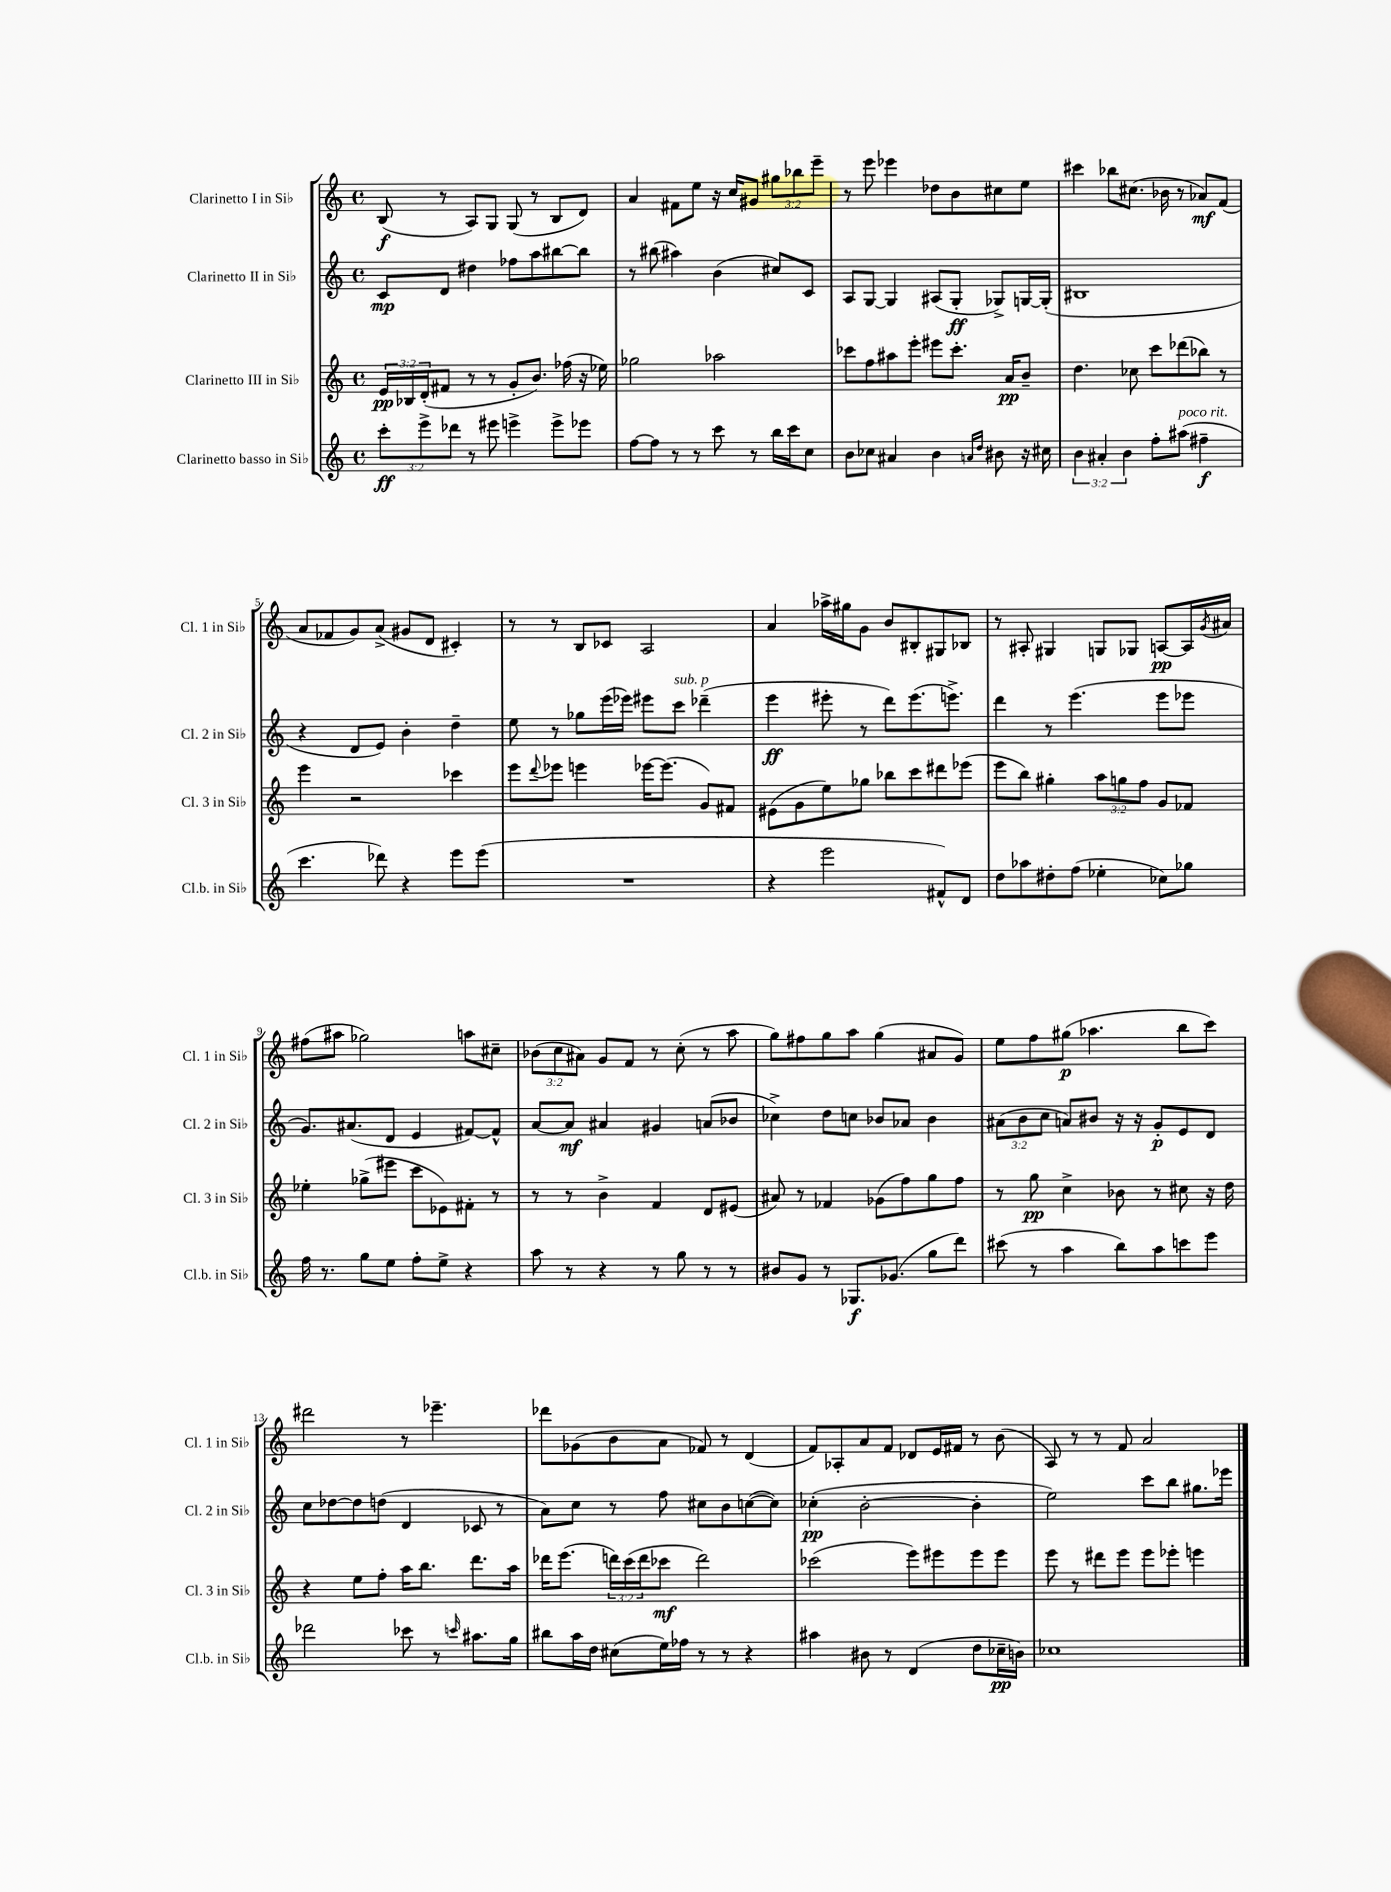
<<
\new StaffGroup <<
\new Staff = "s0" \with { instrumentName = "Clarinetto I in Sib" shortInstrumentName = "Cl. 1 in Sib" } {
    \clef treble \key c \major \defaultTimeSignature \time 4/4 \override Staff.TupletNumber.text = #tuplet-number::calc-fraction-text
    b8\f( r8 a8) g8 g8( r8 b8 d'8) |
    a'4 fis'8 e''8 r16 c''16 gis'8 \tuplet 3/2 { gis''8 bes''8 e'''8-- } |
    r8 e'''8 ees'''4 des''8 b'8 cis''8 e''8 |
    cis'''4 bes''8 cis''8.( bes'16 r8 aes'8\mf) f'8( |
    a'8 fes'8 g'8) a'8->( gis'8 d'8 cis'4-.) |
    r8 r8 b8 ces'8 a2 |
    a'4 aes''16-> gis''16 g'8 b'8 bis8-. gis8 bes8 |
    r8 ais8-. gis4 g8 ges8 a8~\pp a16 \acciaccatura { g'8 } ais'16 |
    fis''8( ais''8 ges''2) a''8 cis''8-- |
    \tuplet 3/2 { bes'8( c''8 ais'8) } g'8 f'8 r8 c''8-.( r8 a''8 |
    g''8) fis''8 g''8 a''8 g''4( ais'8 g'8) |
    e''8 f''8 gis''8\p( aes''4. b''8 c'''8) |
    dis'''2 r8 ees'''4.-- |
    des'''8 ges'8( b'8 a'8 fes'8) r8 d'4( |
    f'8) aes8-. a'8 f'8 des'8 e'16 fis'16 r8 b'8( |
    a8) r8 r8 f'8 a'2 \bar "|." |
}
\new Staff = "s1" \with { instrumentName = "Clarinetto II in Sib" shortInstrumentName = "Cl. 2 in Sib" } {
    \clef treble \key c \major \defaultTimeSignature \time 4/4 \override Staff.TupletNumber.text = #tuplet-number::calc-fraction-text
    c'8\mp d'8 dis''4 fes''8 a''8 bis''8~ bis''8 |
    r8 bis''8( ais''4) b'4( cis''8) c'8 |
    a8 g8~ g4 ais8( g8-.\ff ges8->) g16~ g16-.( |
    bis1 |
    r4 d'8 e'8) b'4-. d''4-- |
    e''8 r8 ges''8 e'''16( ees'''16) eis'''8 c'''8^\markup { \italic "sub. p" } des'''4--( |
    e'''4\ff eis'''8-. r8 d'''8) eis'''8.( e'''8.->) |
    d'''4 r8 e'''4.( e'''8 ees'''8 |
    g'8.) ais'8.( d'8 e'4 fis'8~) fis'8-^ |
    a'8~ a'8\mf ais'4 gis'4 a'8( bes'8 |
    ces''4->) d''8 c''8 bes'8 aes'8 bes'4 |
    \tuplet 3/2 { ais'8( b'8 c''8 } a'8) bis'8 r16 r16 g'8-.\p e'8 d'8 |
    c''8 des''8~ des''8 d''8( d'4 ces'8 r8 |
    a'8) c''8 r8 f''8 cis''8 b'8 c''8~( c''8) |
    ces''4-.\pp( b'2~-. b'4-. |
    e''2) c'''8 b''8 gis''8. ees'''16 \bar "|." |
}
\new Staff = "s2" \with { instrumentName = "Clarinetto III in Sib" shortInstrumentName = "Cl. 3 in Sib" } {
    \clef treble \key c \major \defaultTimeSignature \time 4/4 \override Staff.TupletNumber.text = #tuplet-number::calc-fraction-text
    \tuplet 3/2 { e'16\pp bes16 d'16-.( } fis'8 r8 r8 g'8-. b'8.) fes''16( r16 ees''16) |
    ges''2 aes''2 |
    ces'''8 f''8 ais''8 e'''8-. eis'''8 ces'''8.-. a'16\pp b'8-- |
    d''4. ces''8 c'''8 des'''8( bes''8) r8 |
    e'''4 r2 ces'''4 |
    e'''8 \appoggiatura { d'''8 } ees'''8 e'''4 ees'''16~ ees'''8.( g'8) fis'8 |
    eis'8( g'8 e''8) ges''8 bes''8 c'''8 dis'''8 ees'''8( |
    e'''8 b''8) gis''4-. \tuplet 3/2 { a''8 g''8 f''8 } g'8 fes'8 |
    ees''4-. ges''8->( eis'''8 c'''8 ees'8) fis'8-. r8 |
    r8 r8 b'4-> f'4 d'8 eis'8( |
    ais'8) r8 fes'4 ges'8( f''8) g''8 f''8 |
    r8 g''8\pp c''4-> bes'8 r8 cis''8 r16 d''16 |
    r4 e''8 f''8-. a''16 b''8. d'''8. a''16 |
    des'''16 e'''8.( \tuplet 3/2 { d'''16) c'''16( d'''16 } ces'''8\mf d'''2) |
    ces'''2( e'''8) eis'''8 eis'''8 eis'''8 |
    e'''8 r8 dis'''8 e'''8 e'''8 ees'''8-. e'''4 \bar "|." |
}
\new Staff = "s3" \with { instrumentName = "Clarinetto basso in Sib" shortInstrumentName = "Cl.b. in Sib" } {
    \clef treble \key c \major \defaultTimeSignature \time 4/4 \override Staff.TupletNumber.text = #tuplet-number::calc-fraction-text
    \tuplet 3/2 { c'''8-.\ff e'''8-> des'''8 } r8 eis'''8 e'''4-> e'''8-> ees'''8 |
    f''8~ f''8 r8 r8 c'''8 r8 b''16 c'''16 c''8 |
    b'8 ces''8 ais'4 b'4 \grace { a'16 d''16 } bis'8 r16 cis''16 |
    \tuplet 3/2 { b'4 ais'4-. b'4 } f''8-. ais''8^\markup { \italic "poco rit." }( fis''4--\f |
    c'''4. des'''8) r4 e'''8 e'''8( |
    R1 |
    r4 e'''2 fis'8-^) d'8 |
    d''8 aes''8 dis''8-. f''8( ees''4-. ces''8) ges''8 |
    f''16 r8. g''8 e''8 f''8-. e''8-> r4 |
    a''8 r8 r4 r8 g''8 r8 r8 |
    bis'8 g'8 r8 ges8.\f ges'8.( g''8 d'''8) |
    cis'''8( r8 a''4 b''8) a''8 c'''8 e'''8 |
    des'''2 ces'''8 r8 \grace { c'''16 } ais''8. g''16 |
    bis''8 a''16 d''16 cis''8( e''16) fes''16 r8 r8 r4 |
    ais''4 bis'8 r8 d'4( d''8 ces''16--\pp b'16) |
    ces''1 \bar "|." |
}
>>
>>
